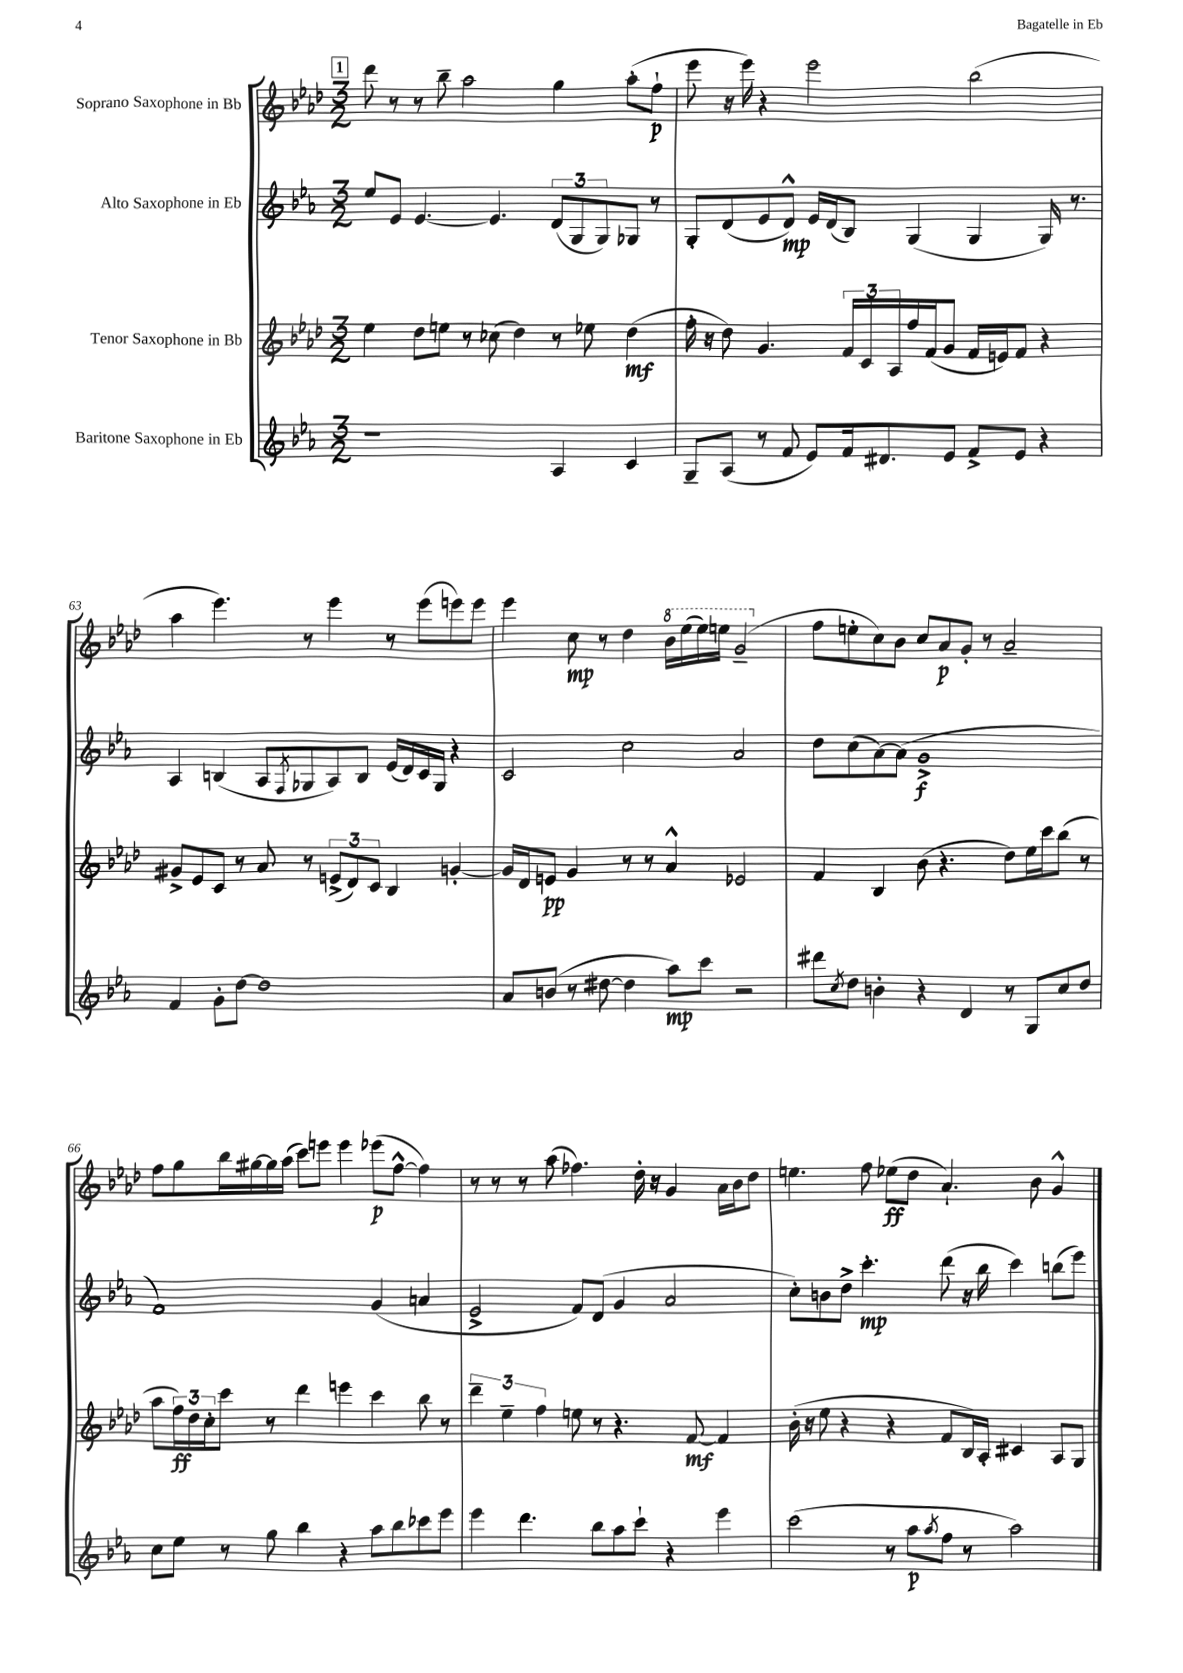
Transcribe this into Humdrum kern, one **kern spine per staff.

**kern	**kern	**kern	**kern
*staff4	*staff3	*staff2	*staff1
*clefG2	*clefG2	*clefG2	*clefG2
*k[b-e-a-]	*k[b-e-a-d-]	*k[b-e-a-]	*k[b-e-a-d-]
*M3/2	*M3/2	*M3/2	*M3/2
1r	4ee-	8ee-	8ddd-
.	.	8e-	8r
.	8dd-	[4.e-	8r
.	8ee	.	8bb-~
.	8r	.	2aa-
.	(8cc-	4.e-]	.
.	4dd-)	.	.
4A-	8r	(12d	4gg
.	.	12G	.
.	8ee-	.	.
.	.	12G)	.
4c	(4dd-	8G-	(8aa-'
.	.	8r	8ff`
=	=	=	=
8G~	16ff'	8G'	8eee-
.	16r	.	.
(8A-	8dd-)	(8d	16r
.	.	.	16eee-)
8r	4.g	8e-	4r
8f	.	8d^^)	.
8e-)	.	16e-	2eee-
.	.	(16d	.
16f	24f	8B-)	.
.	24c	.	.
8.d#	.	.	.
.	24A-	.	.
.	16ff	(4G	.
.	(16f	.	.
8e-	8g	.	.
8f^	16f	4G	(2bb-
.	16e)	.	.
8e-	8f	.	.
4r	4r	16G)	.
.	.	8.r	.
=	=	=	=
4f	8g#^	4A-	4aa-
.	8e-	.	.
8g'	8c	(4B	4.eee-)
[8dd	8r	.	.
1dd]	8a-	8A-	.
.	.	8qF	.
.	8r	8G-	8r
.	(12e^	8A-)	4eee-
.	12d-)	.	.
.	.	8B	.
.	12c	.	.
.	4B-	(16e-	8r
.	.	16d)	.
.	.	16c	(8eee-
.	.	16G-	.
.	[4g'	4r	8eee)
.	.	.	8eee
=	=	=	=
8a-	16g]	2c	4eee-
.	16d-	.	.
(8b	8e	.	.
8r	4g	.	8cc
[8dd#	.	.	8r
4dd#]	8r	2cc	4dd-
.	8r	.	.
8aa-)	4a-^^	.	16bb-
.	.	.	(16eee-
8ccc	.	.	16eee-)
.	.	.	16eee
2r	2e-	2a-	(2gg~
=	=	=	=
8ddd#	4f	8dd	8ff
8qcc	.	.	.
8dd	.	(8cc	8ee'
4b'	4B-	[8a-)	8cc)
.	.	(8a-]	8b-
4r	(8b-	1g^	8cc
.	4.r	.	8a-
4d	.	.	8g'
.	.	.	8r
8r	8dd-)	.	2a-~
8G	16ee-	.	.
.	16ccc	.	.
8cc	(8bb-	.	.
8dd	8r	.	.
=	=	=	=
8cc	8aa-	1f)	8ff
8ee-	24ff)	.	8gg
.	24dd-	.	.
.	24cc'	.	.
8r	8ccc	.	16bb-
.	.	.	[16gg#
8gg	8r	.	16gg#]
.	.	.	(16aa-
4bb-	4ddd-	.	8ccc)
.	.	.	8eee
4r	4eee	.	4eee
8aa-	4ccc	(4g	(8eee-
8bb-	.	.	[8ff^^
8ccc-	8bb-	4a	4ff])
8eee-	8r	.	.
=	=	=	=
4eee-	6ddd-~	2e-^	8r
.	.	.	8r
.	6ee-~	.	.
4.ddd	.	.	8r
.	6ff	.	.
.	.	.	(8aa-
.	8ee	8f)	4.ff-)
8bb-	8r	(8d	.
8aa-	4.r	4g	.
8ccc`	.	.	16dd-'
.	.	.	16r
4r	.	2a-	4g
.	[8f	.	.
4eee-	4f]	.	16a-
.	.	.	16b-
.	.	.	8dd-
=	=	=	=
(2ccc	(16b-'	8cc')	4.ee
.	16r	.	.
.	8ee-	8b	.
.	4r	8dd^	.
.	.	4.ccc'	8ff
8r	4r	.	(8ee-
8aa-	.	.	8dd-
8qaa-	.	.	.
8ff	8f	(8ddd	4.a-`)
8r	16B-)	16r	.
.	16A-'	16bb-	.
2aa-)	4c#	4ccc)	.
.	.	.	8b-
.	8A-	(8bb	4g^^
.	8G	8eee-)	.
==	==	==	==
*-	*-	*-	*-
